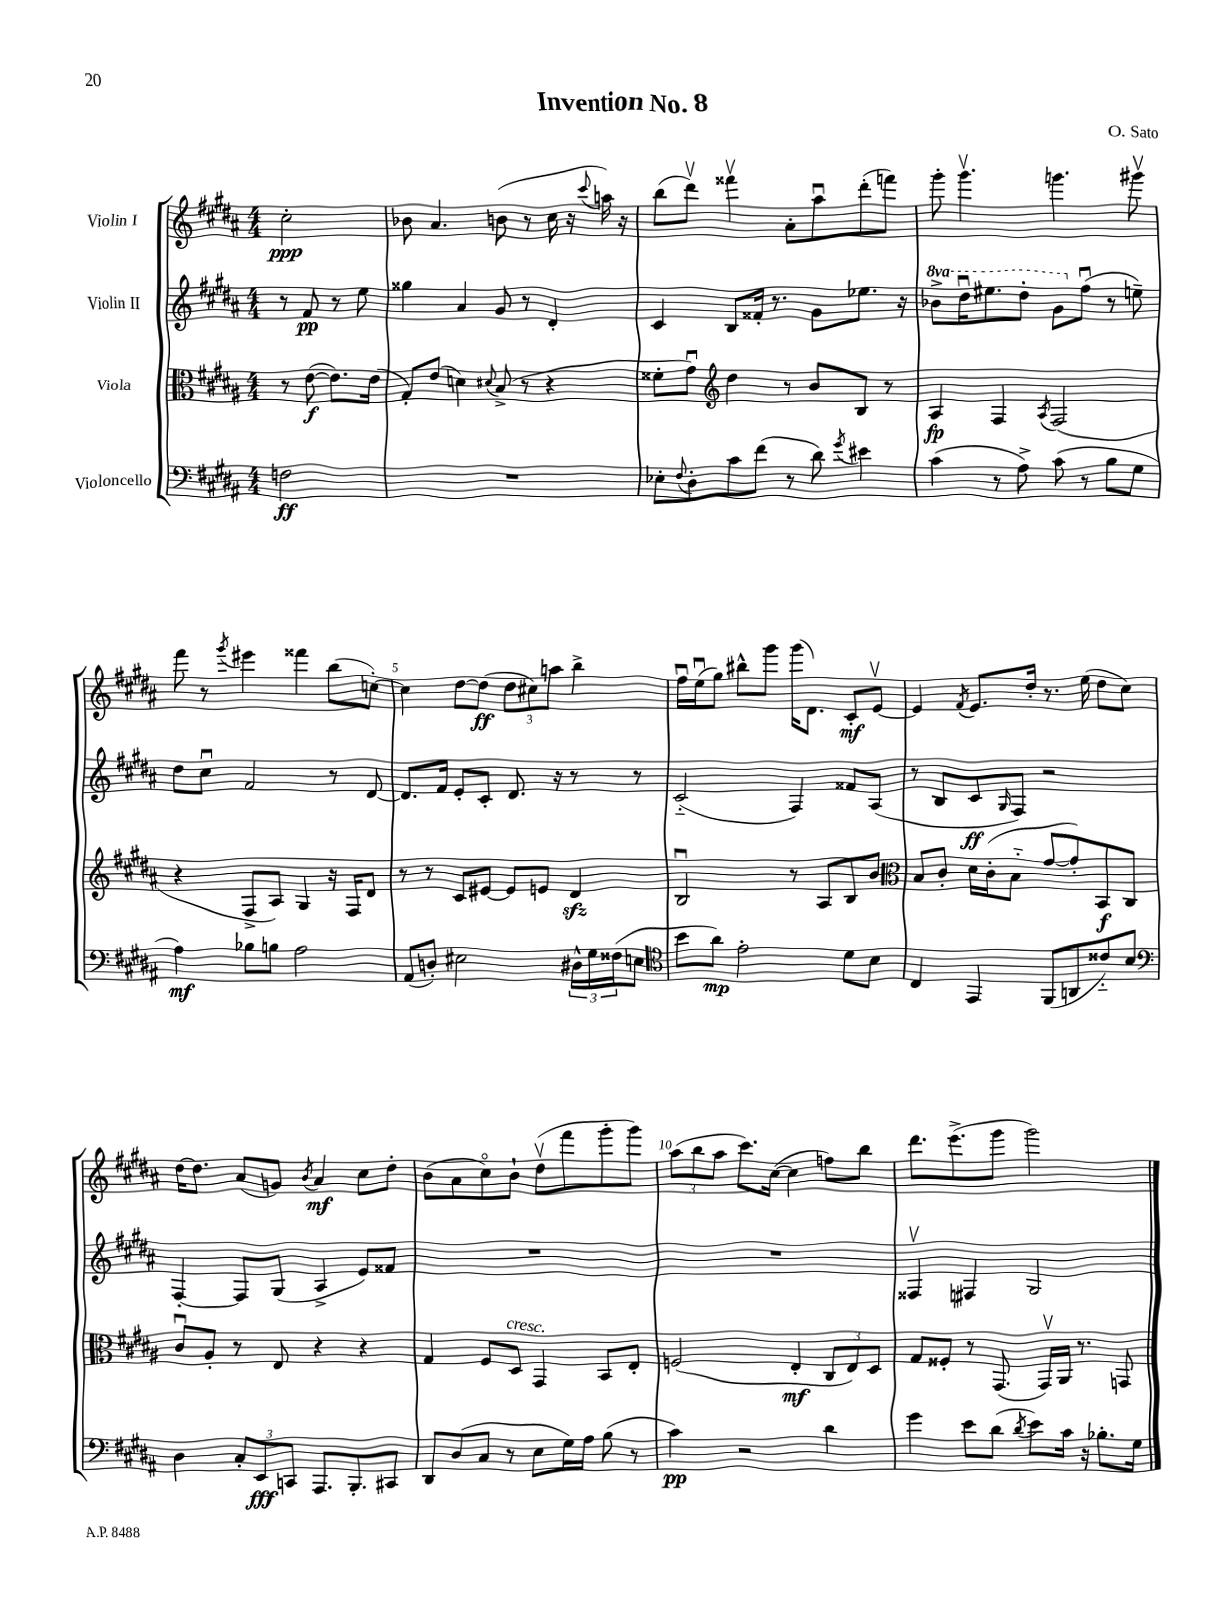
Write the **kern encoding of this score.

**kern	**dynam	**kern	**dynam	**kern	**dynam	**kern	**dynam
*part4	*part4	*part3	*part3	*part2	*part2	*part1	*part1
*staff4	*staff4	*staff3	*staff3	*staff2	*staff2	*staff1	*staff1
*I"Violoncello	*	*I"Viola	*	*I"Violin II	*	*I"Violin I	*
*clefF4	*	*clefC3	*	*clefG2	*	*clefG2	*
*k[f#c#g#d#a#]	*	*k[f#c#g#d#a#]	*	*k[f#c#g#d#a#]	*	*k[f#c#g#d#a#]	*
*M4/4	*	*M4/4	*	*M4/4	*	*M4/4	*
=	=	=	=	=	=	=	=
2Fn\	ff	8r	.	8r	.	2cc#'\	ppp
.	.	([8e\	f	8f#/	pp	.	.
.	.	8.e\L])	.	8r	.	.	.
.	.	.	.	8ee\	.	.	.
.	.	(16e\Jk	.	.	.	.	.
=1	=1	=1	=1	=1	=1	=1	=1
1r	.	8G#'/L)	.	4gg##X\	.	8b-X\	.
.	.	(8e/J	.	.	.	4.a#/	.
.	.	4dn\)	.	4a#/	.	.	.
.	.	8qqd#X/	.	.	.	.	.
.	.	(8B^/	.	8g#/	.	(8bn\	.
.	.	8r	.	8r	.	8r	.
.	.	4r	.	4d#'/	.	16cc#\	.
.	.	.	.	.	.	16r	.
.	.	.	.	.	.	8qqccc#/	.
.	.	.	.	.	.	16aan\)	.
.	.	.	.	.	.	16r	.
=2	=2	=2	=2	=2	=2	=2	=2
8E-X'\L	.	8f##X'\L	.	4c#/	.	(8bb\L	.
8qqF#/	.	.	.	.	.	.	.
8D#'\	.	8g#u\J)	.	.	.	8ddd#v\J)	.
*	*	*clefG2	*	*	*	*	*
8c#\	.	4dd#\	.	8B/L	.	4fff##Xv\	.
(8f#\J	.	.	.	16f##X'/Jk	.	.	.
.	.	.	.	8.r	.	.	.
8r	.	8r	.	.	.	8a#'\L	.
8d#\)	.	8b/L	.	8g#\L	.	8aa#u\	.
8qg#/	.	.	.	.	.	.	.
4e#X\	.	8B/J	.	8.ee-X\J	.	(8ddd#'\	.
.	.	8r	.	.	.	8fffn\J)	.
.	.	.	.	16r	.	.	.
=3	=3	=3	=3	=3	=3	=3	=3
*	*	*	*	*8va	*	*	*
(4c#\	.	4A#/	fp	8bb-X^\L	.	8ggg#'\	.
.	.	.	.	16ddd#u\K	.	4.ggg#v\	.
.	.	.	.	8.eee#X\	.	.	.
8r	.	4F#/	.	.	.	.	.
8A#^\)	.	.	.	8ddd#'\J	.	.	.
.	.	8qA#/	.	.	.	.	.
(8c#\	.	(2F#/	.	8gg#\L	.	4.gggn\	.
*	*	*	*	*X8va	*	*	*
8r	.	.	.	(8ff#u\J	.	.	.
8B\L	.	.	.	8r	.	.	.
8G#\J	.	.	.	8een~\)	.	8ggg#Xv\	.
!!LO:LB:g=z
=4	=4	=4	=4	=4	=4	=4	=4
4A#\)	mf	4r	.	8dd#\L	.	8fff#\	.
.	.	.	.	8cc#u\J	.	8r	.
.	.	.	.	.	.	8qggg#/	.
8B-X\L	.	8F#^/L	.	2f#/	.	4eee#X\	.
8Bn\J	.	8A#/J)	.	.	.	.	.
2A#\	.	4G#/	.	.	.	4fff##X\	.
.	.	16r	.	8r	.	(8bb\L	.
.	.	16F#/KL	.	.	.	.	.
.	.	8d#/J	.	[8d#/	.	[8ccn'\J)	.
=5	=5	=5	=5	=5	=5	=5	=5
(8AA#/L	.	8r	.	8.d#/L]	.	4cc\]	.
8Dn'/J)	.	8r	.	.	.	.	.
.	.	.	.	16f#/Jk	.	.	.
2E#X\	.	8c#/L	.	8e'/L	.	[8dd#\L	.
.	.	[8e#X/J	.	8c#'/J	.	(8dd#\J]	ff
.	.	8e#/L]	.	8.d#/	.	12dd#\L	.
.	.	.	.	.	.	12cc#X\)	.
.	.	8en/J	.	.	.	.	.
.	.	.	.	.	.	12aan\J	.
.	.	.	.	16r	.	.	.
24D#X^^\LL	.	4d#zz/	.	8r	.	4bb^\	.
24G#\	.	.	.	.	.	.	.
(24F##X\J	.	.	.	.	.	.	.
8En\J	.	.	.	8r	.	.	.
=6	=6	=6	=6	=6	=6	=6	=6
*clefC4	*	*	*	*	*	*	*
8b\L	.	2Bu/	.	(2c#/	.	16ff#u\LL	.
.	.	.	.	.	.	(16eeu\J	.
8a#\J)	mp	.	.	.	.	8gg#\J)	.
2e'\	.	.	.	.	.	8bb#X^^\L	.
.	.	.	.	.	.	8ggg#\J	.
.	.	8r	.	4F#/)	.	(16ggg#\KL	.
.	.	.	.	.	.	8.d#\J)	.
.	.	8A#/L	.	.	.	.	.
8d#\L	.	8B/	.	8f##X/L	.	8c#'/L	mf
8B\J	.	8b/J	.	(8A#/J	.	[8ev/J	.
=7	=7	=7	=7	=7	=7	=7	=7
*	*	*clefC3	*	*	*	*	*
4C#/	.	8B/L	.	8r	.	4e/]	.
.	.	8c#'/J	.	8B/L	.	.	.
.	.	.	.	.	.	8qf#/	.
4EE/	.	16d#\LL	.	8c#/	ff	8.e/L	.
.	.	(16c#'\J	.	.	.	.	.
.	.	.	.	16qqG#/	.	.	.
.	.	8B\J	.	8F#/J)	.	.	.
.	.	.	.	.	.	16dd#'/Jk	.
(8FF#/L	.	[8g#/L	.	2r	.	8.r	.
8AAn/	.	8g#'/])	.	.	.	.	.
.	.	.	.	.	.	(16ee\	.
8c##X/)	.	8BB/	f	.	.	8dd#\L	.
8B/J	.	8C#/J	.	.	.	8cc#\J)	.
!!LO:LB:g=z
=8	=8	=8	=8	=8	=8	=8	=8
*clefF4	*	*	*	*	*	*	*
4D#\	.	8c#u/L	.	[4F#'/	.	[16dd#\KL	.
.	.	.	.	.	.	8.dd#\J]	.
.	.	8A#'/J	.	.	.	.	.
12C#'/L	.	8r	.	8F#/L]	.	(8a#/L	.
12EE/	fff	.	.	.	.	.	.
.	.	8E/	.	(8G#/J	.	8gn/J)	.
12CCn/J	.	.	.	.	.	.	.
.	.	.	.	.	.	8qb/	.
8.AAA#/L	.	4r	.	4A#^/	.	4a#/	mf
8.BBB'/	.	.	.	.	.	.	.
.	.	4r	.	8e/L)	.	8cc#\L	.
8CC#X/J	.	.	.	8f##X/J	.	8dd#'\J	.
=9	=9	=9	=9	=9	=9	=9	=9
8DD#/L	.	4G#/	.	1r	.	(8b\L	.
(8D#/	.	.	.	.	.	8a#\	.
8C#/J	.	8F#/L	.	.	.	8cc#\)	.
!	!	!LO:TX:a:i:t=cresc.	!	!	!	!	!
8r	.	8D#/J	.	.	.	8b`\J	.
8E\L	.	4GG#/	.	.	.	(8dd#v\L	.
16G#\L)	.	.	.	.	.	8fff#\	.
16A#\JJ	.	.	.	.	.	.	.
(8B\	.	8BB/L	.	.	.	8ggg#'\	.
8r	.	8E'/J	.	.	.	8ggg#\J)	.
=10	=10	=10	=10	=10	=10	=10	=10
4c#\)	pp	(2Fn/	.	1r	.	(12aa#\L	.
.	.	.	.	.	.	12bb\	.
.	.	.	.	.	.	12aa#\J	.
2r	.	.	.	.	.	8.ccc#\L)	.
.	.	.	.	.	.	([16cc#\Jk	.
.	.	4E'/	mf	.	.	4cc#\]	.
4d#\	.	12C#/L	.	.	.	8ffn\L)	.
.	.	12E/)	.	.	.	.	.
.	.	.	.	.	.	8bb\J	.
.	.	12D#/J	.	.	.	.	.
=11	=11	=11	=11	=11	=11	=11	=11
4g#\	.	8G#/L	.	4F##Xv/	.	8.ddd#\L	.
.	.	8F##X'/J	.	.	.	.	.
.	.	.	.	.	.	(8.eee^\	.
8e\L	.	8r	.	4F#X/	.	.	.
(8d#\J	.	(8.GG#/	.	.	.	8ggg#\J	.
8qd#/	.	.	.	.	.	.	.
8e\L)	.	.	.	2G#/	.	2ggg#\)	.
.	.	16GG#v/LL)	.	.	.	.	.
16c#\Jk	.	16AA#/JJ	.	.	.	.	.
16r	.	8.r	.	.	.	.	.
8.B-X'\L	.	.	.	.	.	.	.
.	.	8GGn/	.	.	.	.	.
16G#\Jk	.	.	.	.	.	.	.
==	==	==	==	==	==	==	==
*-	*-	*-	*-	*-	*-	*-	*-
